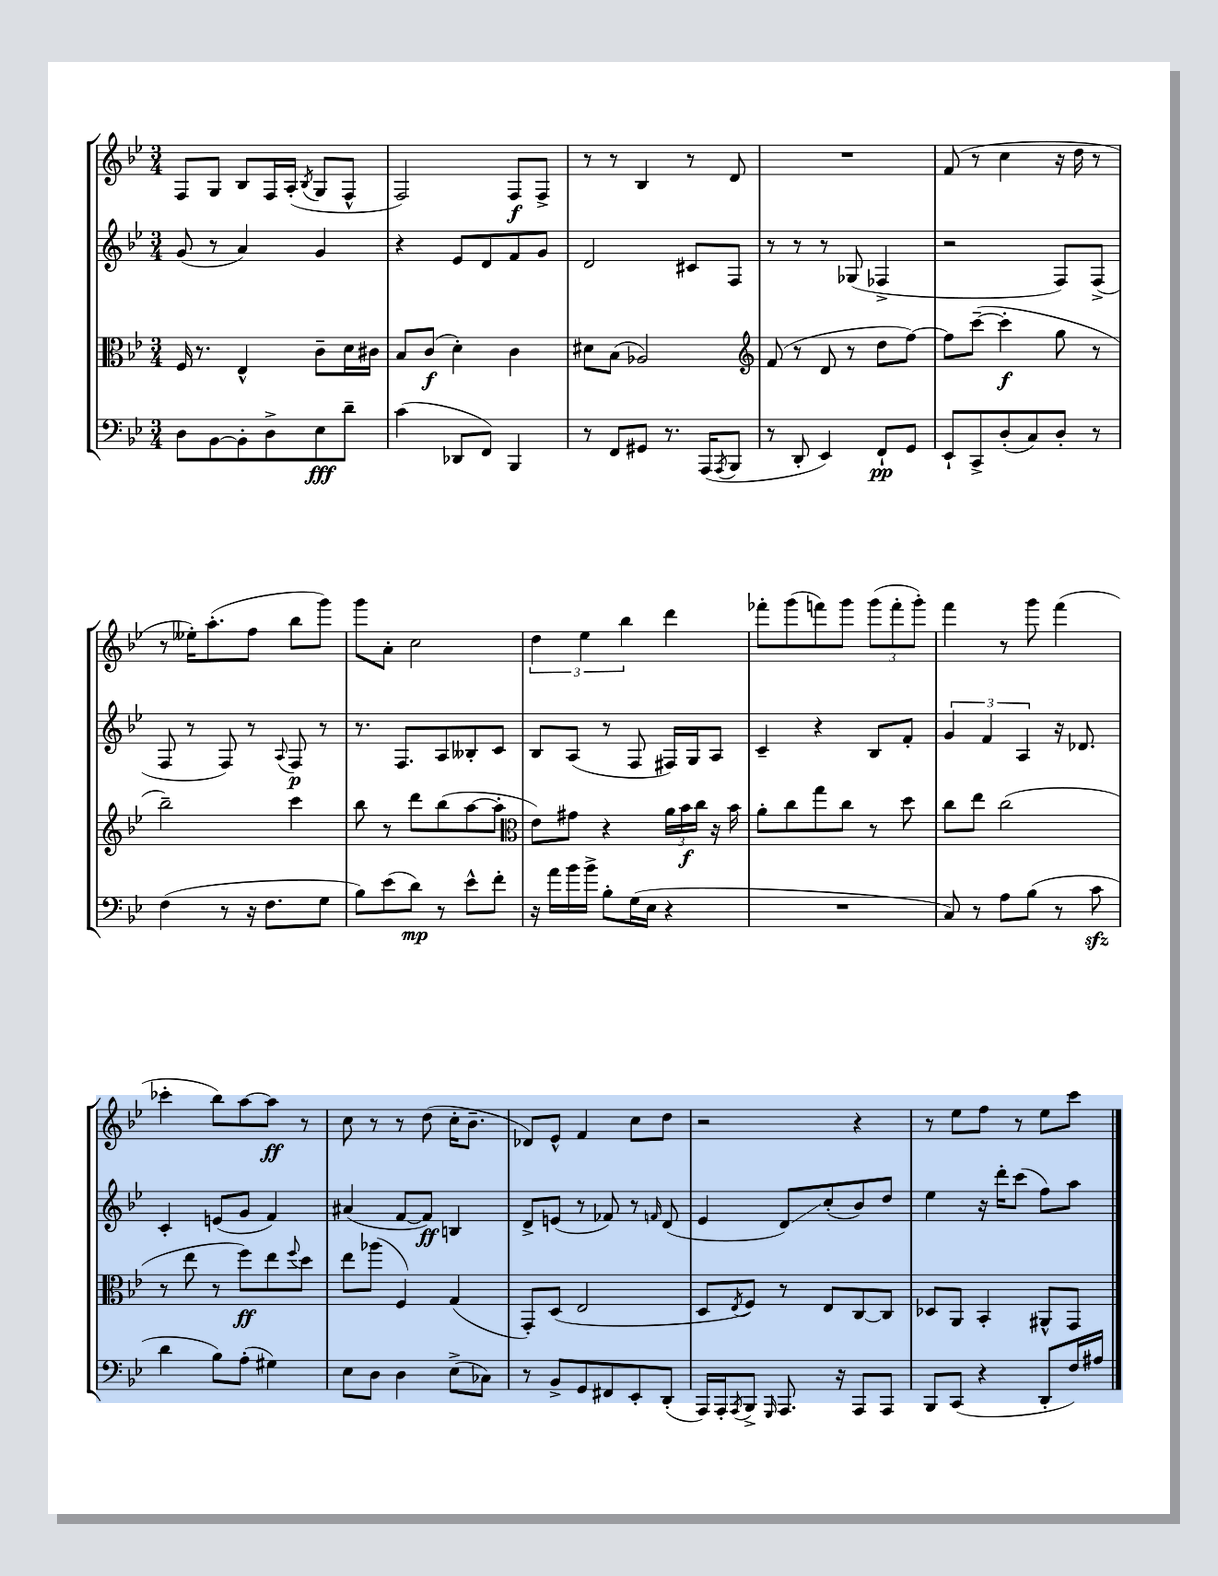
<<
\new StaffGroup <<
\new Staff = "s0" {
    \clef treble \key bes \major \numericTimeSignature \time 3/4
    f8 g8 bes8 f16 a16-.( \acciaccatura { bes8 } g8 f8-^ |
    f2) f8\f f8-> |
    r8 r8 bes4 r8 d'8 |
    R2. |
    f'8( r8 c''4 r16 d''16 r8 |
    r8 eeses''16-.) a''8.-.( f''8 bes''8 g'''8) |
    g'''8 a'8-. c''2 |
    \tuplet 3/2 { d''4 ees''4 bes''4 } d'''4 |
    fes'''8-. g'''8( f'''8) g'''8 \tuplet 3/2 { g'''8( f'''8-. g'''8-.) } |
    f'''4 r8 g'''8 f'''4( |
    ces'''4-. bes''8) a''8~ a''8\ff r8 |
    c''8 r8 r8 d''8( c''16-. bes'8.-- |
    des'8) ees'8-^ f'4 c''8 d''8 |
    r2 r4 |
    r8 ees''8 f''8 r8 ees''8 c'''8 \bar "|." |
}
\new Staff = "s1" {
    \clef treble \key bes \major \numericTimeSignature \time 3/4
    g'8( r8 a'4) g'4 |
    r4 ees'8 d'8 f'8 g'8 |
    d'2 cis'8 f8 |
    r8 r8 r8 ges8( fes4-> |
    r2 f8) f8->( |
    f8 r8 f8) r8 \appoggiatura { a8 } f8\p r8 |
    r8. f8. a8 beses8-. c'8 |
    bes8 a8( r8 f8 fis16) g16 a8 |
    c'4-- r4 bes8 f'8-. |
    \tuplet 3/2 { g'4 f'4 a4 } r16 des'8. |
    c'4-. e'8( g'8 f'4) |
    ais'4( f'8~ f'8\ff) b4 |
    d'8-> e'8( r8 fes'8) r8 \grace { f'16 } d'8( |
    ees'4 d'8\glissando) c''8-.( bes'8) d''8 |
    ees''4 r16 d'''16-. c'''8( f''8) a''8 \bar "|." |
}
\new Staff = "s2" {
    \clef alto \key bes \major \numericTimeSignature \time 3/4
    f16 r8. ees4-^ c'8-- d'16 cis'16 |
    bes8 c'8\f( d'4-.) c'4 |
    dis'8 bes8( aes2) |
    \clef treble f'8( r8 d'8 r8 d''8 f''8~) |
    f''8 c'''8~--( c'''4-.\f g''8 r8 |
    bes''2--) c'''4 |
    bes''8 r8 d'''8 bes''8( a''8~ a''8-. |
    \clef alto ees'8) gis'8 r4 \tuplet 3/2 { a'16 bes'16\f c''16 } r16 bes'16 |
    a'8-. c''8 g''8 c''8 r8 d''8 |
    c''8 ees''8 c''2( |
    r8 ees''8 r8 f''8\ff) ees''8 \appoggiatura { f''8 } d''8 |
    ees''8 aes''8( f4) g4( |
    g,8-.) d8( ees2 |
    d8 \acciaccatura { ees8 } f8) r8 ees8 c8~ c8 |
    des8 a,8 bes,4-. ais,8-^ g,8 \bar "|." |
}
\new Staff = "s3" {
    \clef bass \key bes \major \numericTimeSignature \time 3/4
    d8 bes,8~ bes,8-. d8-> ees8\fff d'8-- |
    c'4( des,8 f,8) bes,,4 |
    r8 f,8 gis,8 r8. a,,16( \acciaccatura { a,,8 } bes,,8 |
    r8 d,8-. ees,4) f,8-!\pp g,8 |
    ees,8-! c,8-> d8-.( c8) d8-. r8 |
    f4( r8 r16 f8. g8 |
    bes8) ees'8( d'8\mp) r8 ees'8-^ f'8-. |
    r16 a'16 bes'16 bes'16-> bes8-. g16( ees16 r4 |
    R2. |
    c8) r8 a8 bes8( r8 c'8\sfz |
    d'4 bes8) a8-.( gis4) |
    ees8 d8 d4 ees8->( ces8) |
    r8 bes,8-> g,8 fis,8 ees,8-. d,8-.( |
    a,,16) a,,16-. \acciaccatura { a,,8 } bes,,8-> \grace { g,,16 } a,,8. r16 a,,8 a,,8 |
    bes,,8 c,8( r4 d,8-. f16) ais16 \bar "|." |
}
>>
>>
\layout { \context { \Score \remove "Bar_number_engraver" } }
